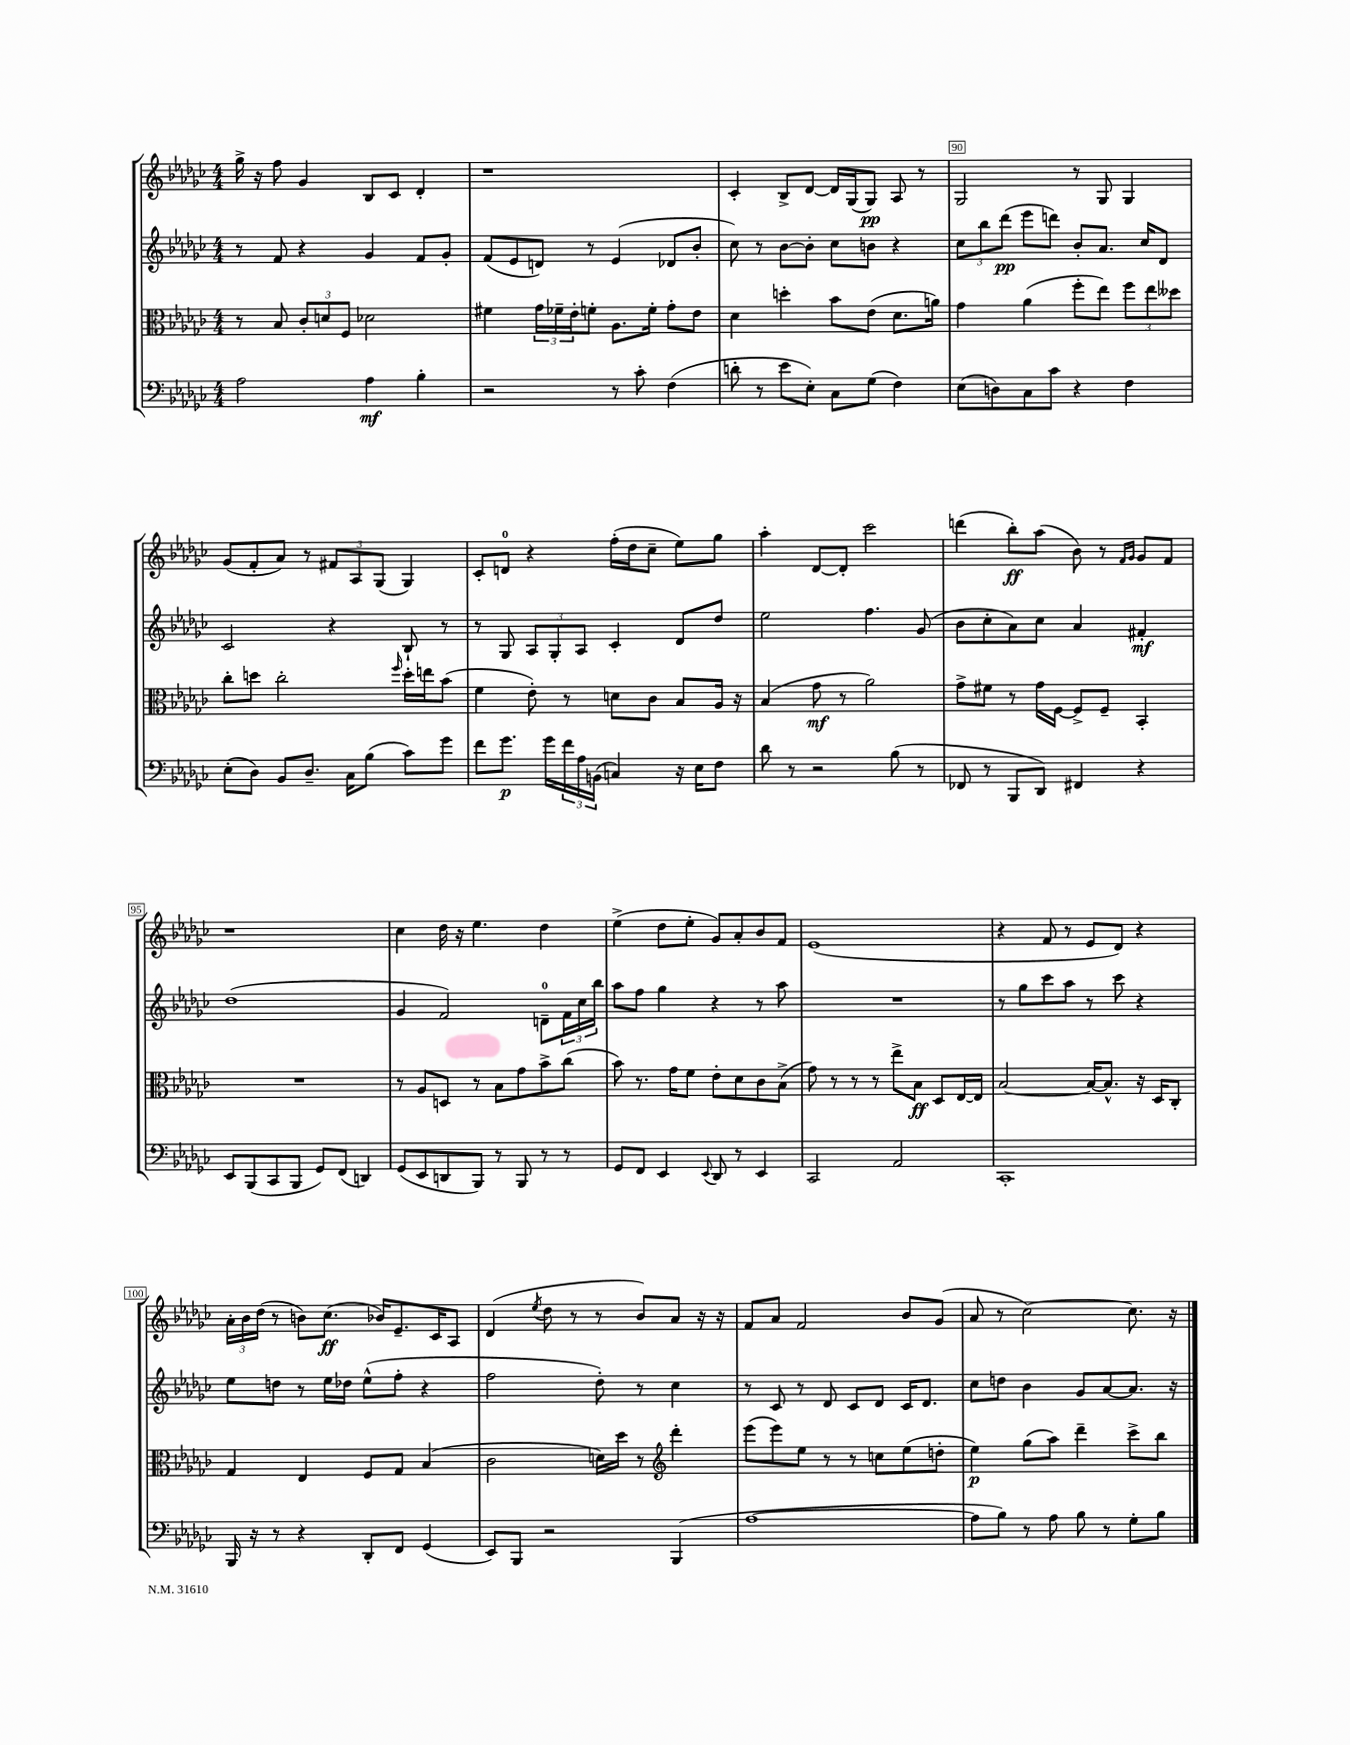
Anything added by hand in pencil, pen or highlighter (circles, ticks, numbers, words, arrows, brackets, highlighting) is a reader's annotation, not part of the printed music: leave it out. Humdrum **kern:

**kern	**dynam	**kern	**dynam	**kern	**dynam	**kern	**dynam
*part4	*part4	*part3	*part3	*part2	*part2	*part1	*part1
*staff4	*staff4	*staff3	*staff3	*staff2	*staff2	*staff1	*staff1
*clefF4	*	*clefC3	*	*clefG2	*	*clefG2	*
*k[b-e-a-d-g-c-]	*	*k[b-e-a-d-g-c-]	*	*k[b-e-a-d-g-c-]	*	*k[b-e-a-d-g-c-]	*
*M4/4	*	*M4/4	*	*M4/4	*	*M4/4	*
=87	=87	=87	=87	=87	=87	=87	=87
2A-\	.	8r	.	8r	.	16gg-^\	.
.	.	.	.	.	.	16r	.
.	.	8B-/	.	8f/	.	8ff\	.
.	.	12c-'/L	.	4r	.	4g-/	.
.	.	12dn/	.	.	.	.	.
.	.	12F/J	.	.	.	.	.
4A-\	mf	2d-X\	.	4g-/	.	8B-/L	.
.	.	.	.	.	.	8c-/J	.
4B-'\	.	.	.	8f/L	.	4d-'/	.
.	.	.	.	8g-'/J	.	.	.
=88	=88	=88	=88	=88	=88	=88	=88
2r	.	4f#X\	.	(8f/L	.	1r	.
.	.	.	.	8e-/	.	.	.
.	.	24g-\LL	.	8dn/J)	.	.	.
.	.	24f-X~\	.	.	.	.	.
.	.	24e-'\J	.	.	.	.	.
.	.	8fn'\J	.	8r	.	.	.
8r	.	8.A-\L	.	(4e-/	.	.	.
8c-'\	.	.	.	.	.	.	.
.	.	16f'\Jk	.	.	.	.	.
(4F\	.	8g-'\L	.	8d-X/L	.	.	.
.	.	8e-\J	.	8b-'/J	.	.	.
=89	=89	=89	=89	=89	=89	=89	=89
8dn'\	.	4d-\	.	8cc-\)	.	4c-'/	.
8r	.	.	.	8r	.	.	.
8e-\L	.	4ddn'\	.	[8b-\L	.	8B-^/L	.
8E-'\J)	.	.	.	8b-'\J]	.	[8d-/J	.
8C-\L	.	8b-\L	.	8cc-\L	.	16d-/LL]	.
.	.	.	.	.	.	(16G-/J	.
(8G-\J	.	(8e-\J	.	8bn\J	.	8G-/J)	pp
4F\)	.	8.d-\L	.	4r	.	8A-/	.
.	.	.	.	.	.	8r	.
.	.	16an\Jk)	.	.	.	.	.
=90	=90	=90	=90	=90	=90	=90	=90
(8E-\L	.	4g-\	.	12cc-\L	.	2G-/	.
.	.	.	.	12bb-\	.	.	.
8Dn\)	.	.	.	.	.	.	.
.	.	.	.	(12ddd-\J	pp	.	.
8C-\	.	(4a-\	.	8eee-\L	.	.	.
8c-\J	.	.	.	8dddn\J)	.	.	.
4r	.	8ff'\L	.	8b-'/L	.	8r	.
.	.	8ee-\J)	.	8.a-/J	.	8G-/	.
4F\	.	12ff\L	.	.	.	4G-/	.
.	.	.	.	16cc-/KL	.	.	.
.	.	12ee-\	.	.	.	.	.
.	.	.	.	8d-/J	.	.	.
.	.	12dd--X\J	.	.	.	.	.
!!LO:LB:g=z
=91	=91	=91	=91	=91	=91	=91	=91
(8E-'\L	.	8cc-'\L	.	2c-/	.	(8g-/L	.
8D-\J)	.	8ddn\J	.	.	.	8f'/	.
8BB-/L	.	2cc-'\	.	.	.	8a-/J)	.
8.D-~/J	.	.	.	.	.	8r	.
.	.	.	.	4r	.	12f#X/L	.
16C-\KL	.	.	.	.	.	.	.
.	.	.	.	.	.	12A-/	.
(8B-\J	.	.	.	.	.	.	.
.	.	.	.	.	.	(12G-/J	.
.	.	16qqff/	.	.	.	.	.
8c-\L)	.	16dd'\LL	.	8B-`/	.	4G-/)	.
.	.	16een\J	.	.	.	.	.
8g-\J	.	(8b-\J	.	8r	.	.	.
=92	=92	=92	=92	=92	=92	=92	=92
8f\L	.	4f\	.	8r	.	8c-'/L	.
8.g-\J	p	.	.	8G-/	.	8dn/J	.
.	.	8e-'\)	.	12A-/L	.	4r	.
16g-\LL	.	.	.	.	.	.	.
.	.	.	.	12G-'/	.	.	.
24f\	.	8r	.	.	.	.	.
24A-\	.	.	.	12A-/J	.	.	.
(24BBn\JJ	.	.	.	.	.	.	.
4Cn/)	.	8dn\L	.	4c-'/	.	(16ff'\LL	.
.	.	.	.	.	.	16dd-\J	.
.	.	8c-\J	.	.	.	8cc-~\J	.
16r	.	8B-/L	.	8d-/L	.	8ee-\L)	.
16E-\KL	.	.	.	.	.	.	.
8F\J	.	16A-/Jk	.	8dd-/J	.	8gg-\J	.
.	.	16r	.	.	.	.	.
=93	=93	=93	=93	=93	=93	=93	=93
8d-\	.	(4B-/	.	2ee-\	.	4aa-'\	.
8r	.	.	.	.	.	.	.
2r	.	8g-\	mf	.	.	[8d-/L	.
.	.	8r	.	.	.	8d-'/J]	.
.	.	2a-\)	.	4.ff\	.	2ccc-\	.
(8B-\	.	.	.	.	.	.	.
8r	.	.	.	(8g-/	.	.	.
=94	=94	=94	=94	=94	=94	=94	=94
8FF-X/	.	8g-^\L	.	8b-\L	.	(4dddn\	.
8r	.	8f#X\J	.	8cc-'\	.	.	.
8BBB-/L	.	8r	.	8a-\)	.	8bb-'\L)	ff
8DD-/J)	.	16g-\LL	.	8cc-\J	.	(8aa-\J	.
.	.	[16F\JJ	.	.	.	.	.
4FF#X/	.	8F^/L]	.	4a-/	.	8b-\)	.
.	.	8F~/J	.	.	.	8r	.
.	.	.	.	.	.	16qqf/LL	.
.	.	.	.	.	.	16qqg-/JJ	.
4r	.	4BB-'/	.	4f#X'/	mf	8g-/L	.
.	.	.	.	.	.	8f/J	.
!!LO:LB:g=z
=95	=95	=95	=95	=95	=95	=95	=95
8EE-/L	.	1r	.	(1dd-	.	1r	.
(8BBB-/	.	.	.	.	.	.	.
8CC-/	.	.	.	.	.	.	.
8BBB-/J	.	.	.	.	.	.	.
8GG-/L)	.	.	.	.	.	.	.
(8FF/J	.	.	.	.	.	.	.
4DDn/)	.	.	.	.	.	.	.
=96	=96	=96	=96	=96	=96	=96	=96
(8GG-/L	.	8r	.	4g-/	.	4cc-\	.
8EE-/	.	8A-/L	.	.	.	.	.
8DDn/	.	8Dn/J	.	2f/)	.	16dd-\	.
.	.	.	.	.	.	16r	.
8BBB-/J)	.	8r	.	.	.	4.ee-\	.
8r	.	8B-\L	.	.	.	.	.
8BBB-/	.	8g-\	.	.	.	.	.
8r	.	8b-^\	.	8dn~\L	.	4dd-\	.
8r	.	(8cc-\J	.	24f\L	.	.	.
.	.	.	.	24cc-\	.	.	.
.	.	.	.	24bb-\JJ	.	.	.
=97	=97	=97	=97	=97	=97	=97	=97
8GG-/L	.	8b-\)	.	8aa-\L	.	(4ee-^\	.
8FF/J	.	8.r	.	8ff\J	.	.	.
4EE-/	.	.	.	4gg-\	.	8dd-\L	.
.	.	16g-\KL	.	.	.	.	.
.	.	8f\J	.	.	.	8ee-'\J	.
8qqEE-/	.	.	.	.	.	.	.
8DD-/	.	8e-'\L	.	4r	.	8g-/L)	.
8r	.	8d-\	.	.	.	8a-'/	.
4EE-/	.	8c-\	.	8r	.	8b-/	.
.	.	(8B-^\J	.	8aa-\	.	8f/J	.
=98	=98	=98	=98	=98	=98	=98	=98
2CC-/	.	8g-\)	.	1r	.	(1e-	.
.	.	8r	.	.	.	.	.
.	.	8r	.	.	.	.	.
.	.	8r	.	.	.	.	.
2AA-/	.	8ee-^\L	.	.	.	.	.
.	.	8B-\J	ff	.	.	.	.
.	.	8D-/L	.	.	.	.	.
.	.	[16E-/L	.	.	.	.	.
.	.	16E-/JJ]	.	.	.	.	.
=99	=99	=99	=99	=99	=99	=99	=99
1CC-'	.	[2B-/	.	8r	.	4r	.
.	.	.	.	8gg-\L	.	.	.
.	.	.	.	8ccc-\	.	8f/	.
.	.	.	.	8aa-\J	.	8r	.
.	.	16B-/KL_	.	8r	.	8e-/L	.
.	.	8.B-^^/J]	.	.	.	.	.
.	.	.	.	8ccc-\	.	8d-/J)	.
.	.	16r	.	4r	.	4r	.
.	.	16D-/KL	.	.	.	.	.
.	.	8C-'/J	.	.	.	.	.
!!LO:LB:g=z
=100	=100	=100	=100	=100	=100	=100	=100
16BBB-/	.	4G-/	.	8ee-\L	.	24a-'\LL	.
.	.	.	.	.	.	24b-\	.
16r	.	.	.	.	.	.	.
.	.	.	.	.	.	(24dd-\JJ	.
8r	.	.	.	8ddn\J	.	8r	.
4r	.	4E-/	.	8r	.	8bn\L)	.
.	.	.	.	16ee-\LL	.	(8.cc-\J	ff
.	.	.	.	16dd-X\JJ	.	.	.
8DD-'/L	.	8F/L	.	(8ee-^^\L	.	.	.
.	.	.	.	.	.	16b-X/KL)	.
8FF/J	.	8G-/J	.	8ff'\J	.	8.e-~/	.
(4GG-/	.	(4B-/	.	4r	.	.	.
.	.	.	.	.	.	16c-/K	.
.	.	.	.	.	.	8A-/J	.
=101	=101	=101	=101	=101	=101	=101	=101
8EE-/L)	.	2c-\	.	2ff\	.	(4d-/	.
8BBB-/J	.	.	.	.	.	.	.
.	.	.	.	.	.	8qee-/	.
2r	.	.	.	.	.	8dd-\	.
.	.	.	.	.	.	8r	.
.	.	16dn\LL)	.	8dd-'\)	.	8r	.
.	.	16dd-\JJ	.	.	.	.	.
.	.	8r	.	8r	.	8b-/L)	.
*	*	*clefG2	*	*	*	*	*
(4BBB-/	.	4ddd-'\	.	4cc-\	.	8a-/J	.
.	.	.	.	.	.	16r	.
.	.	.	.	.	.	16r	.
=102	=102	=102	=102	=102	=102	=102	=102
[1A-	.	(8eee-\L	.	8r	.	8f/L	.
.	.	8eee-\)	.	8c-/	.	8a-/J	.
.	.	8ee-\J	.	8r	.	2f/	.
.	.	8r	.	8d-/	.	.	.
.	.	8r	.	8c-/L	.	.	.
.	.	8ccn\L	.	8d-/J	.	.	.
.	.	(8ee-\	.	16c-/KL	.	8b-/L	.
.	.	.	.	8.d-/J	.	.	.
.	.	8ddn'\J	.	.	.	(8g-/J	.
=103	=103	=103	=103	=103	=103	=103	=103
8A-\L]	.	4ee-\)	p	8cc-\L	.	8a-/	.
8B-\J)	.	.	.	8ddn\J	.	8r	.
8r	.	(8gg-\L	.	4b-\	.	[2cc-\)	.
8A-\	.	8aa-\J)	.	.	.	.	.
8B-\	.	4ddd-~\	.	8g-/L	.	.	.
8r	.	.	.	[8a-/	.	.	.
8G-'\L	.	8ccc-^\L	.	8.a-/J]	.	8.cc-\]	.
8B-\J	.	8bb-\J	.	.	.	.	.
.	.	.	.	16r	.	16r	.
==	==	==	==	==	==	==	==
*-	*-	*-	*-	*-	*-	*-	*-
